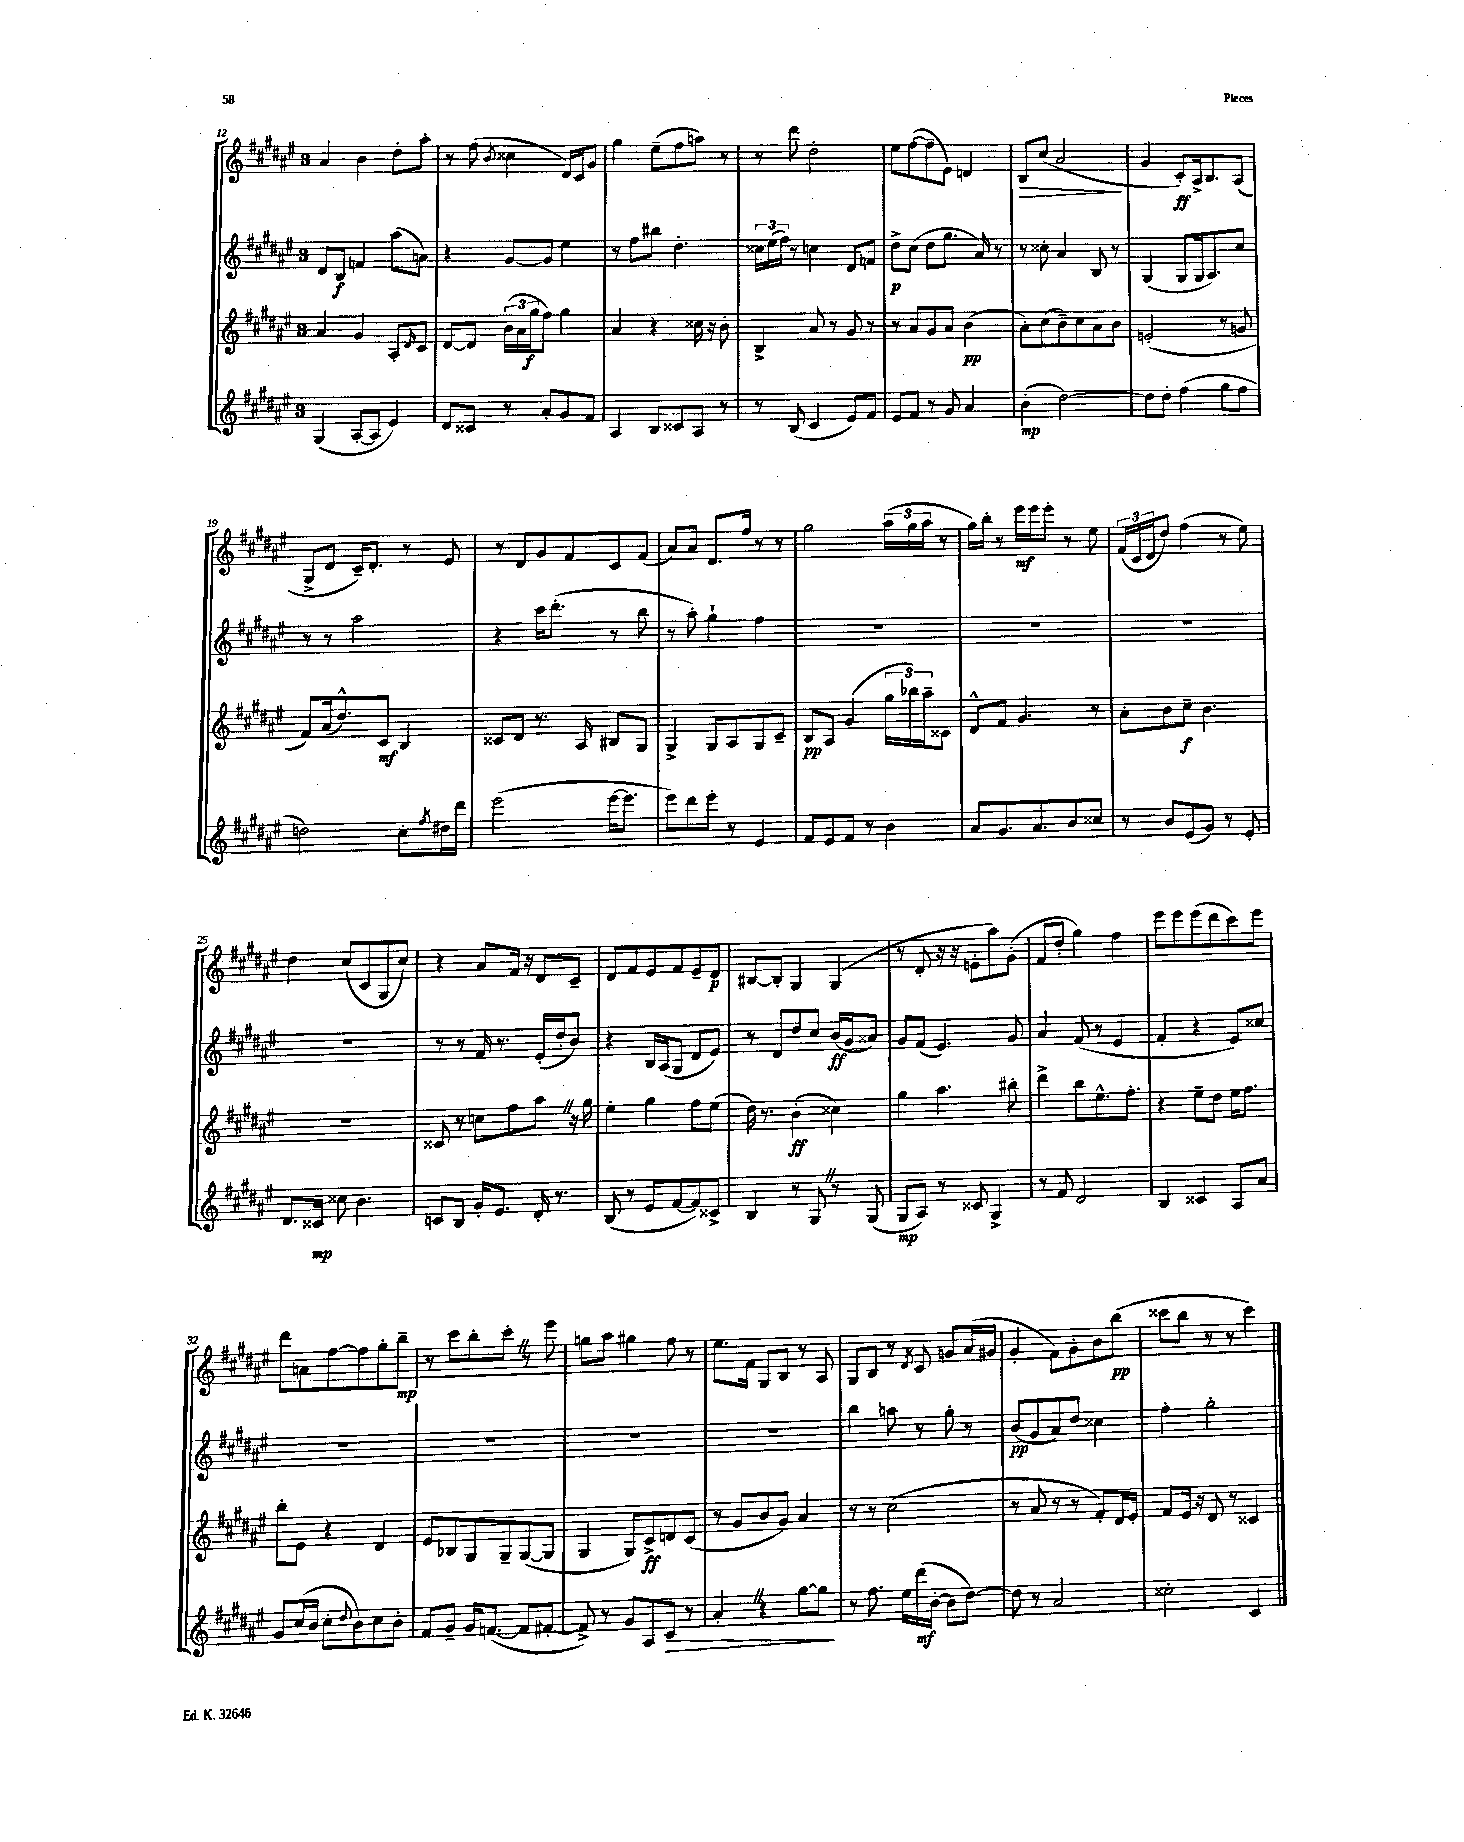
<<
\new StaffGroup <<
\new Staff = "s0" {
    \clef treble \key fis \major \once \override Staff.TimeSignature.style = #'single-digit \time 3/4
    ais'4 b'4 dis''8-. ais''8-. |
    r8 fis''8( \acciaccatura { b'8 } cisis''4 dis'16) cis'16 gis'8 |
    gis''4 eis''8--( fis''8 a''8) r8 |
    r8 dis'''8 dis''2-. |
    eis''8 fis''8~( fis''8-- eis'8) d'4 |
    b8\> cis''8( ais'2\! |
    gis'4 cis'8-.\ff) ais16-> b8. ais8( |
    gis8-> dis'8 cis'16--) dis'8.-. r8 eis'8 |
    r8 dis'8 gis'8 fis'8 cis'8 fis'8( |
    ais'8) ais'8 dis'8. fis''16 r8 r8 |
    gis''2 \tuplet 3/2 { ais''16( gis''16 ais''16 } r8 |
    gis''16) b''16-. r8 eis'''16\mf eis'''16 eis'''8-. r8 eis''8 |
    \tuplet 3/2 { fis'16( cis'16 dis'16 } dis''8) fis''4( r8 eis''8) |
    dis''4 cis''8( cis'8 gis8 cis''8) |
    r4 ais'8 fis'16 r16 dis'8 cis'8-- |
    dis'8 fis'8 eis'8 fis'8 eis'8-- dis'8\p |
    bis8~ bis8-. gis4 gis4( |
    r8 dis'8-. r16 r16 e'8-. ais''8) gis'8-.( |
    fis'8 dis''8-. gis''4) fis''4 |
    eis'''8 eis'''8 eis'''8( dis'''8 cis'''8) eis'''8 |
    dis'''8 a'8 fis''8~ fis''8 gis''8-. b''8--\mp |
    r8 cis'''8 b''8-. cis'''8-. \once \override BreathingSign.text = \markup { \musicglyph "scripts.caesura.straight" } \breathe r8 eis'''8 |
    g''8 ais''8 gis''4 fis''8 r8 |
    eis''8. fis'16 gis8 b8 r8 ais8 |
    gis8 b8 r8 \acciaccatura { dis'8 } cis'8 g'8 ais'16( gis'16 |
    gis'4-. fis'8) gis'8-. b'8 b''8\pp( |
    cisis'''8 b''8 r8 r8 cisis'''4) \bar "|." |
}
\new Staff = "s1" {
    \clef treble \key fis \major \once \override Staff.TimeSignature.style = #'single-digit \time 3/4
    dis'8 b8\f f'4 ais''8( a'8) |
    r4 gis'8~ gis'8 eis''4 |
    r8 fis''8 bis''8 dis''4.-. |
    \tuplet 3/2 { cisis''16 eis''16( fis''16) } r8 c''4 dis'8 f'8 |
    dis''8->\p cis''8( dis''8 gis''8. ais'16) r8 |
    r8 cisis''8-. ais'4 b8 r8 |
    gis4( gis8 gis16 ais8.) cis''8 |
    r8 r8 ais''2 |
    r4 cis'''16 dis'''8.-.( r8 b''8 |
    r8 ais''8-.) gis''4-! fis''4 |
    R2. |
    R2. |
    R2. |
    R2. |
    r8 r8 fis'16 r8. eis'16-.( dis''16-. b'8) |
    r4 b16 ais16( gis8 dis'8 eis'8) |
    r8 dis'8 dis''8 cis''8 b'16\ff( gis'16 aisis'8) |
    gis'8 fis'8( eis'4.) gis'8 |
    ais'4 fis'8( r8 eis'4 |
    fis'4-. r4 eis'8) cisis''8 |
    R2. |
    R2. |
    R2. |
    R2. |
    b''4 a''8 r8 gis''8-. r8 |
    b'8\pp( gis'8 ais'8) dis''8 cisis''4 |
    fis''4-. gis''2-. \bar "|." |
}
\new Staff = "s2" {
    \clef treble \key fis \major \once \override Staff.TimeSignature.style = #'single-digit \time 3/4
    ais'4 gis'4 ais8-. \grace { dis'16 } cis'8 |
    dis'8~ dis'8 \tuplet 3/2 { b'16( ais'16 gis''16\f } fis''8) gis''4 |
    ais'4 r4 cisis''16 r16 b'8-. |
    b4-> ais'8 r8 gis'8 r8 |
    r8 ais'8 gis'8 ais'8 b'4\pp( |
    ais'8-.) cis''8( b'8--) cis''8 ais'8 b'8 |
    e'2-.( r8 g'8 |
    fis'8) ais'16( dis''8.-^) cis'8\mf b4 |
    cisis'8 dis'8 r8. ais16 bis8 gis8 |
    gis4-> gis8 ais8 gis8 cis'8-- |
    b8\pp ais8 gis'4( \tuplet 3/2 { gis''16 bes''16) ais''16-- } cisis'8 |
    dis'8-^ fis'8 gis'4. r8 |
    ais'8-. b'8 cis''8--\f b'4. |
    R2. |
    cisis'8 r8 c''8 fis''8 ais''8 \once \override BreathingSign.text = \markup { \musicglyph "scripts.caesura.straight" } \breathe r16 gis''16 |
    eis''4-. gis''4 fis''8 eis''8( |
    dis''16) r8. b'4-.\ff( cisis''4) |
    gis''4 ais''4. bis''8-. |
    dis'''4-> b''8 eis''8.-^ fis''8.-. |
    r4 eis''8-- dis''8 eis''16 fis''8. |
    b''8-. eis'8 r4 dis'4 |
    eis'8 bes8 gis8 gis8-- gis8~( gis8 |
    gis4 gis8) cis'8->\ff d'8 cis'8( |
    r8 gis'8 b'8 gis'8) ais'4 |
    r8 r8 cis''2( |
    r8 ais'8 r8 r8 fis'8-.) dis'16 eis'16-. |
    fis'8 eis'16 r16 dis'8 r8 cisis'4 \bar "|." |
}
\new Staff = "s3" {
    \clef treble \key fis \major \once \override Staff.TimeSignature.style = #'single-digit \time 3/4
    gis4( ais8~-. ais8 eis'4) |
    dis'8 cisis'8 r8 ais'8-. gis'8 fis'8 |
    ais4 b8 cisis'8 ais8 r8 |
    r8 b8( cis'4 eis'8) fis'8 |
    eis'8 fis'8 r8 gis'8 ais'4 |
    b'4-.\mp( dis''2~) |
    dis''8 dis''8-. fis''4( gis''8 fis''8 |
    d''2) cis''8-. \acciaccatura { fis''8 } dis''16 dis'''16 |
    eis'''2( eis'''16~ eis'''8. |
    eis'''8) dis'''8 eis'''8-. r8 eis'4 |
    fis'8 eis'8 fis'8 r8 b'4 |
    ais'8 gis'8. ais'8. b'8 cisis''8 |
    r8 b'8 eis'8( gis'8) r8 eis'8-. |
    dis'8. cisis'16\mp cisis''8 b'4. |
    c'8 b8 gis'16-. eis'8. dis'16-. r8. |
    b8( r8 eis'8 fis'8~ fis'8) cisis'8-> |
    b4 r8 gis8 \once \override BreathingSign.text = \markup { \musicglyph "scripts.caesura.straight" } \breathe r8 gis8( |
    gis8\mp ais8) r8 cisis'8 gis4-> |
    r8 fis'8 dis'2 |
    b4 cisis'4 ais8 ais'8 |
    gis'8 cis''16( b'16 cis''8-. \appoggiatura { dis''8 } b'8) cis''8 b'8-. |
    fis'8 gis'8-- gis'16 f'8.~( f'8 fis'8~-. |
    fis'8->) r8 gis'8 ais8 cis'8\> r8 |
    ais'4-. \once \override BreathingSign.text = \markup { \musicglyph "scripts.caesura.straight" } \breathe r4 gis''8~ gis''8\! |
    r8 fis''8. eis''16 dis'''16\mf( b'16~-. b'8 dis''8~) |
    dis''8 r8 ais'2 |
    cisis''2-. cis'4 \bar "|." |
}
>>
>>
\layout { \context { \Score currentBarNumber = #12 } }
